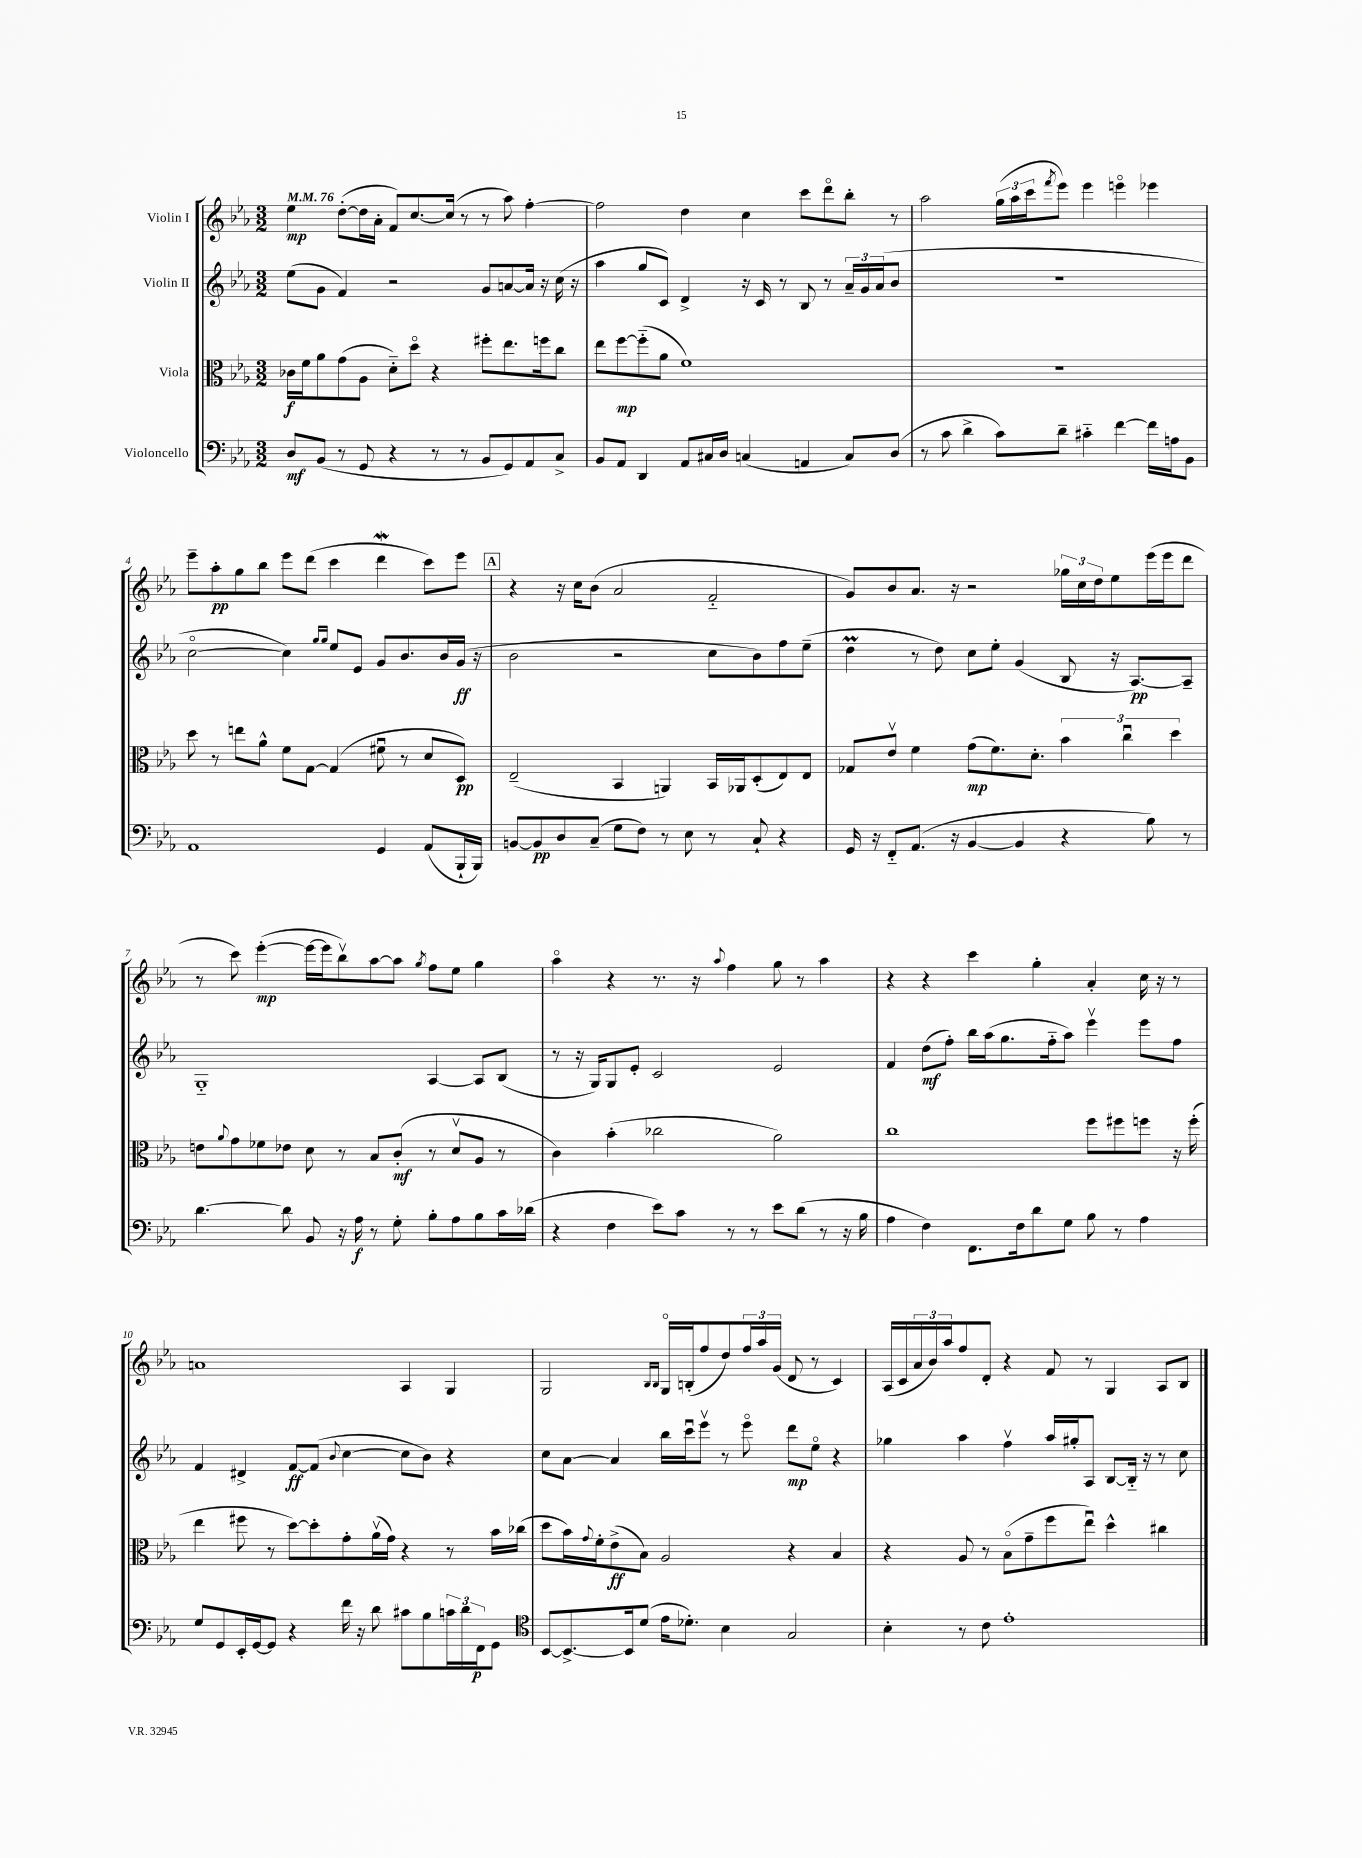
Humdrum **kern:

**kern	**kern	**kern	**kern
*staff4	*staff3	*staff2	*staff1
*clefF4	*clefC3	*clefG2	*clefG2
*k[b-e-a-]	*k[b-e-a-]	*k[b-e-a-]	*k[b-e-a-]
*M3/2	*M3/2	*M3/2	*M3/2
*MM76	*MM76	*MM76	*MM76
8D/L	16c-\LL	(8ee-\L	4ee-\
.	16f\J	.	.
(8BB-/J	8a-\	8g\J	.
8r	(8g\	4f/)	([8dd'\L
8GG/	8A-\J	.	16dd\]L
.	.	.	16a-'\JJ
4r	8d'~\L)	2r	8f/L)
.	8ddo\J	.	[8.cc/
8r	4r	.	.
.	.	.	(16cc/]Jk
8r	.	.	8r
8BB-/L	8ff#'\L	8g/L	8r
8GG/)	8.ee-\	[8a/	8aa-\)
8AA-/	.	16a/]Jk	[4ff'\
.	16ff\k	16r	.
8C^/J	8cc\J	(16cc\	.
.	.	16r	.
=	=	=	=
8BB-/L	8ee-\L	4aa-\	2ff\]
8AA-/J	[8ff\	.	.
4DD/	(8ff'~\]	8gg/L	.
.	8a-\J	8c/J)	.
8AA-/L	1f)	4d^/	4dd\
16C#/L	.	.	.
16D/JJ	.	.	.
(4C/	.	16r	4cc\
.	.	16c/	.
.	.	8r	.
4AA/	.	8B-/	8ccc\L
.	.	8r	8dddo\
8C/L)	.	24a-~/LL	8bb-'\J
.	.	24g/	.
.	.	(24a-/J	.
(8D/J	.	8b-/J	8r
=	=	=	=
8r	1.r	1.r	2aa-\
8c\	.	.	.
4d^\	.	.	.
8c\L)	.	.	(24gg\LL
.	.	.	24aa-\
.	.	.	24ccc\J
.	.	.	8qfff/
8d~\J	.	.	8eee-\J)
4c#'~\	.	.	4eee-\
[4f\	.	.	4eeeo\
16f\]LL	.	.	4eee-\
16A\J	.	.	.
8BB-\J	.	.	.
=	=	=	=
1AA-	8dd\	[2cco\	8eee-~\L
.	8r	.	8aa-'\
.	8ee\L	.	8gg\
.	8a-^^\J	.	8bb-\J
.	8f\L	4cc\])	8eee-\L
.	[8G\J	.	(8ddd\J
.	.	16qqgg/LL	.
.	.	16qqgg/JJ	.
.	(4G/]	8ee-/L	4ccc\
.	.	8e-/J	.
4GG/	8f#u\	8g/L	4ddd\
.	8r	8.b-/	.
(8AA-/L	8d/L	.	8ccc\L)
.	.	16b-/L	.
16BBB-`/L	8D/J)	(16g/JJ	8eee-\J
16BBB-/JJ)	.	16r	.
=	=	=	=
[8BB/L	(2E-~/	2b-\	4r
8BB/]	.	.	.
8D/	.	.	16r
.	.	.	16cc\LK
(8C~/J	.	.	(8b-\J
8G\L	4BB-/	2r	2a-/
8F\J)	.	.	.
8r	4AA/)	.	.
8E-\	.	.	.
8r	16BB-/LL	8cc\L	2f'~/
.	16AA-/J	.	.
8C`/	(8D'/	8b-\)	.
4r	8E-/)	8ff\	.
.	8E-/J	(8ee-~\J	.
=	=	=	=
16GG/	8G-/L	4dd\	8g/L)
16r	.	.	.
8FF'~/L	8e-v/J	.	8b-/
(8.AA-/J	4f\	8r	8.a-/J
.	.	8dd\)	.
16r	.	.	16r
[4BB-/	(8g\L	8cc\L	2r
.	8.f\)	8ee-'\J	.
4BB-/]	.	(4g/	.
.	8.d'\J	.	.
4r	6b-\	8B-/	24gg-\LL
.	.	.	24cc\
.	.	.	24dd\J
.	.	16r	8ee-\
.	6ccu\	.	.
.	.	[8.A-/L)	.
8B-\)	.	.	(16eee-\L
.	.	.	16eee-\J
.	6dd\	.	.
8r	.	8A-~/]J	8ddd\J
=	=	=	=
[4.d\	8e\L	1G'~	8r
.	8qqa-/	.	.
.	8g\	.	8ccc\)
.	8f-\	.	([4eee-'\
8d\]	8e-\J	.	.
8BB-/	8d\	.	16eee-\_LL
.	.	.	16eee-\]J
16r	8r	.	8bb-v\)
16A-\	.	.	.
8r	8B-/L	.	[8aa-\
8G'\	(8c'/J	.	8aa-\]J
.	.	.	8qgg/
8B-'\L	8r	[4A-/	8ff\L
8A-\	8dv/L	.	8ee-\J
8B-\	8A-/J	8A-/]L	4gg\
16c\L	8r	(8B-/J	.
(16d-\JJ	.	.	.
=	=	=	=
4r	4c\)	8r	4aa-o\
.	.	16r	.
.	.	16G/LK)	.
4F\	(4b-'\	8G/	4r
.	.	8e-'/J	.
8e-\L)	2cc-\	2c/	8.r
8c\J	.	.	.
.	.	.	16r
.	.	.	8qqaa-/
8r	.	.	4ff\
8r	.	.	.
8e-\L	2a-\)	2e-/	8gg\
(8d\J	.	.	8r
8r	.	.	4aa-\
16r	.	.	.
16B-\	.	.	.
=	=	=	=
4A-\	1cc	4f/	4r
4F\)	.	(8dd\L	4r
.	.	8ff'\J)	.
8.FF\L	.	16bb-\LL	4ccc\
.	.	(16aa-\J	.
.	.	8.gg\	.
16F\k	.	.	.
8d\	.	.	4gg'\
.	.	16ff'~\k	.
8G\J	.	8aa-\J)	.
8B-\	8ff\L	4eee-v\	4a-'/
8r	8ff#\	.	.
4A-\	8ff\J	8eee-\L	16cc\
.	.	.	16r
.	16r	8ff\J	8r
.	(16ff'\	.	.
=	=	=	=
8G/L	4ee-\	4f/	1a
8GG/	.	.	.
16EE-'/L	8ff#\	4d#^/	.
[16GG/J	.	.	.
8GG/]J	8r	.	.
4r	[8dd\L)	[8f/L	.
.	8dd'\]	(8f/]J	.
.	.	8qqb-/	.
16f\	8g'\	[4cc\	.
16r	.	.	.
8d\	(16a-v\L	.	.
.	16g\JJ)	.	.
8c#\L	4r	8cc\]L	4A-/
8B-\	.	8b-\J)	.
24c\L	8r	4r	4G/
24d\	.	.	.
24FF\J	.	.	.
8GG\J	16b-\LL	.	.
.	(16cc-\JJ	.	.
=	=	=	=
*clefC4	*	*	*
[8BB-/L	8dd\L	8cc\L	2G/
8.BB-^/_	16b-\L)	[8a-\J	.
.	8qqg/	.	.
.	16f'\J	.	.
.	(8e-^\	4a-/]	.
16BB-/]k	.	.	.
(8d/J	8B-\J)	.	.
.	.	.	16qqB-/LL
.	.	.	16qqB-/JJ
16e-\LK	2A-/	16bb-\LL	16Go/LL
8.d-'\J)	.	16cccu\J	(16B'/J
.	.	8eee-v\J	8ff/
4B-\	.	8r	8dd/)
.	.	8eee-o\	24ff/L
.	.	.	24aa-/
.	.	.	(24g/JJ
2G/	4r	8ddd\L	8d/
.	.	8ee-o\J	8r
.	4B-/	4r	4c/)
=	=	=	=
4B-'\	4r	4gg-\	(16A-/LL
.	.	.	16c/
.	.	.	24a-/
.	.	.	24b-/)
.	.	.	24aa-/J
8r	8A-/	4aa-\	8ff/
8c\	8r	.	8d'/J
1e-'	(8B-o\L	4ffv\	4r
.	8g~\	.	.
.	8ff\	16aa-/LL	8f/
.	.	16gg#'/J	.
.	8ee-u\J)	8A-/J	8r
.	4dd^^\	[8B-/L	4G/
.	.	16B-'~/]Jk	.
.	.	16r	.
.	4cc#\	8r	8A-/L
.	.	8cc\	8B-/J
==	==	==	==
*-	*-	*-	*-
